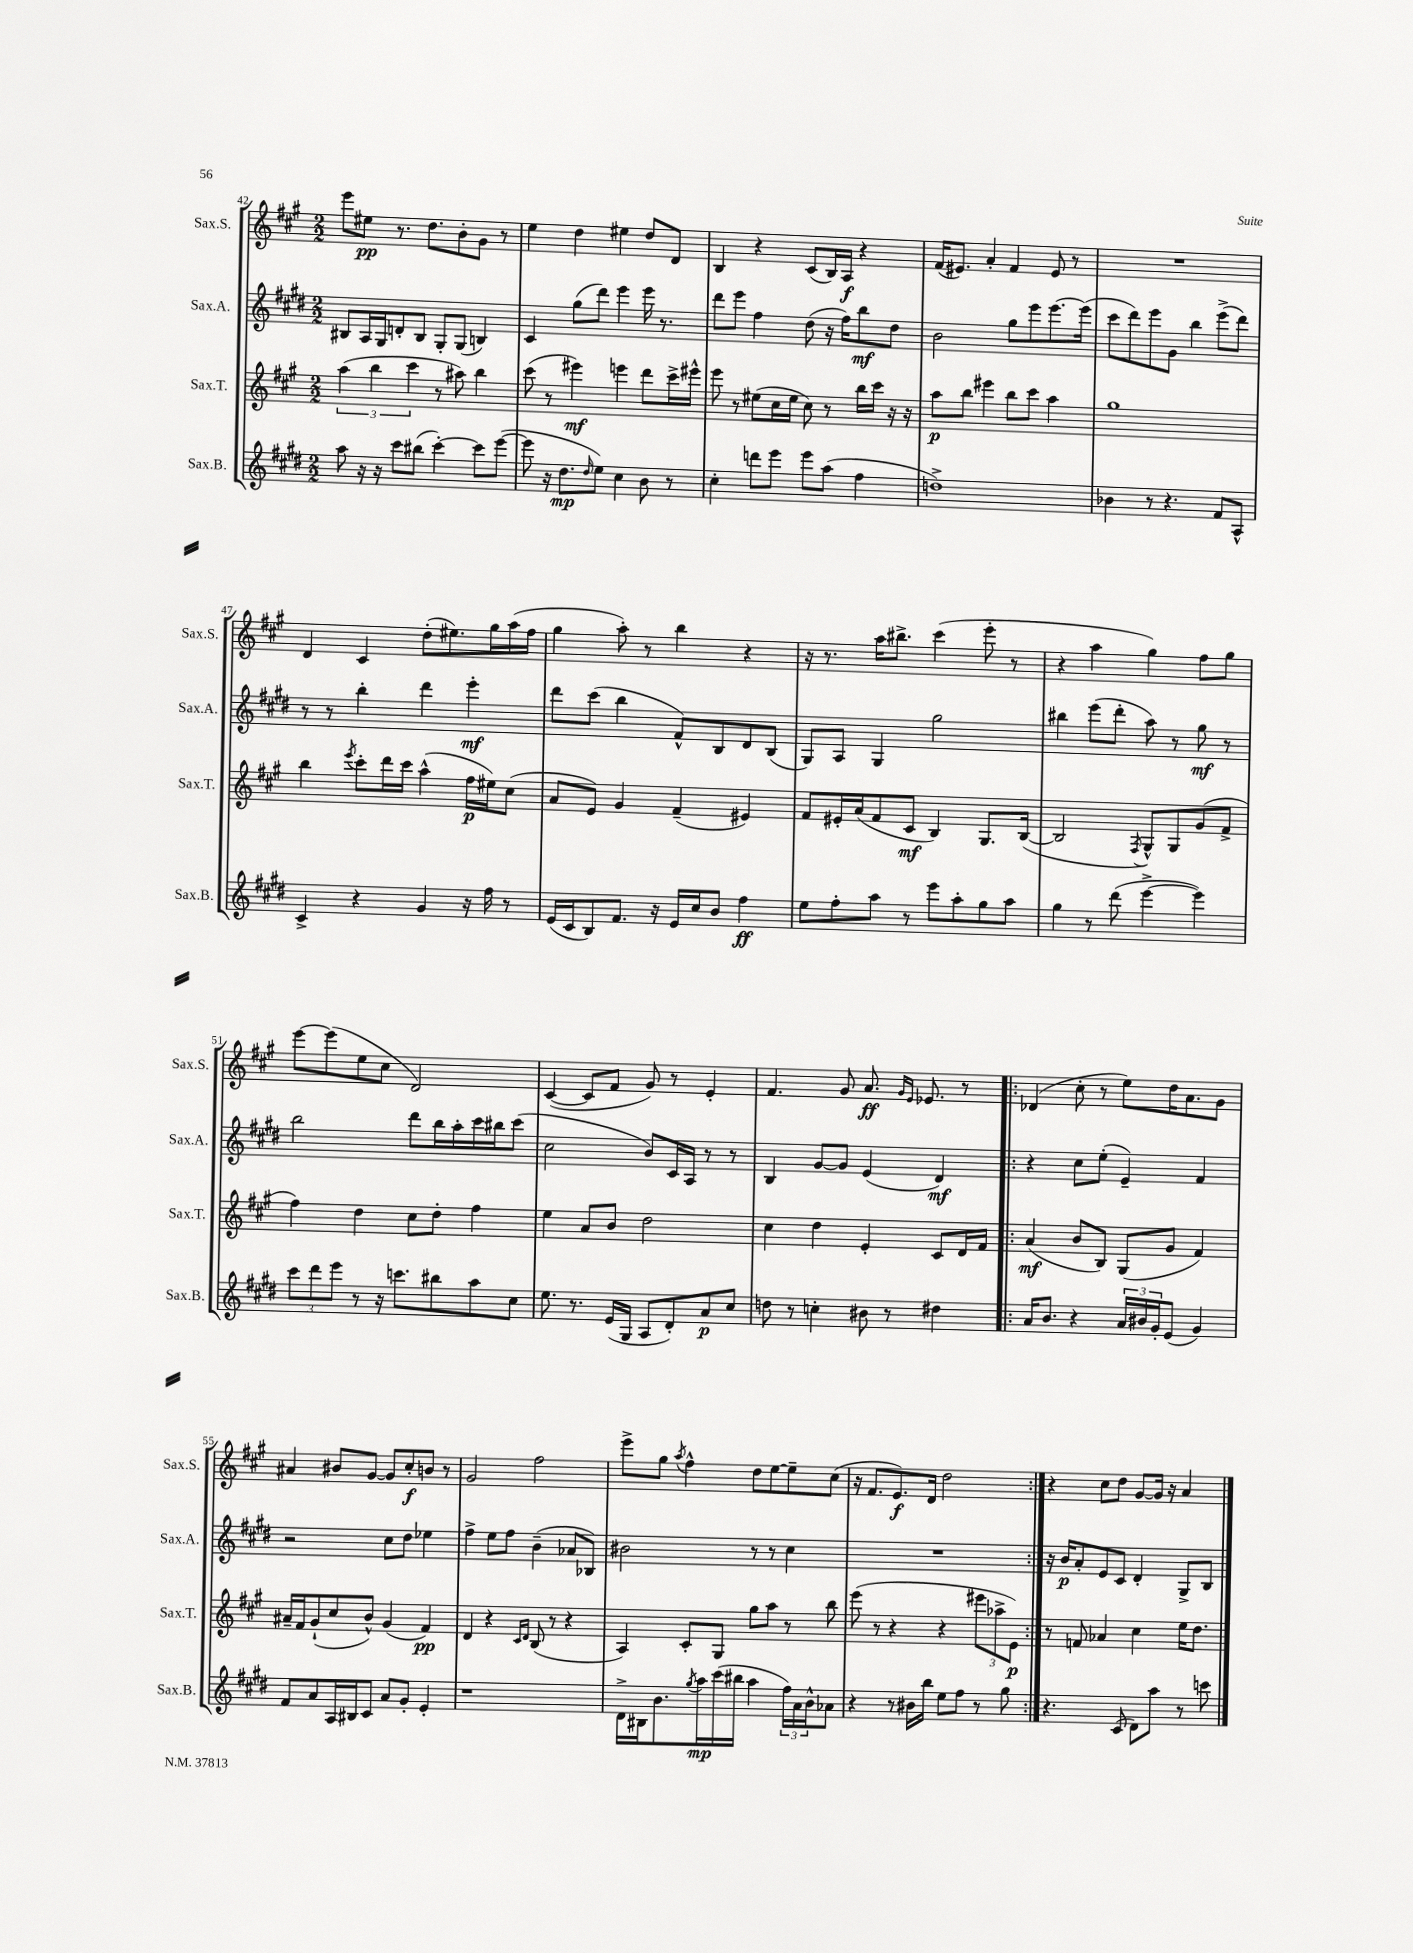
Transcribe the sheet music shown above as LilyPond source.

<<
\new StaffGroup <<
\new Staff = "s0" \with { instrumentName = "Sax.S." shortInstrumentName = "Sax.S." } {
    \clef treble \key a \major \numericTimeSignature \time 2/2
    e'''8 eis''8\pp r8. d''8. b'8-. gis'8 r8 |
    e''4 d''4 eis''4 d''8 d'8 |
    b4 r4 cis'8( b16) a16\f r4 |
    fis'16( eis'8.) a'4-. fis'4 eis'8 r8 |
    R1 |
    d'4 cis'4 d''8-.( eis''8.) gis''16 a''16( fis''16 |
    gis''4 a''8-.) r8 b''4 r4 |
    r16 r8. a''16 bis''8.-> cis'''4( e'''8-. r8 |
    r4 a''4 gis''4) fis''8 gis''8 |
    e'''8~ e'''8( e''8 cis''8 d'2) |
    cis'4~( cis'8 fis'8 gis'8) r8 e'4-. |
    fis'4. gis'8 a'8.\ff \grace { gis'16 e'16 } ees'8. r8 |
    \repeat volta 2 { des'4( cis''8-. r8 e''8) d''16 a'8. gis'8 |
    ais'4 bis'8 gis'8~ gis'8 cis''8-.\f b'8 r8 |
    gis'2 fis''2 |
    e'''8-> gis''8 \acciaccatura { a''8 } fis''4-^ d''8 e''8~ e''8-- cis''8( |
    r16 fis'8. e'8.\f) d'16 d''2 | }
    r4 cis''8 d''8 gis'8~ gis'16 r16 a'4 \bar "|." |
}
\new Staff = "s1" \with { instrumentName = "Sax.A." shortInstrumentName = "Sax.A." } {
    \clef treble \key e \major \numericTimeSignature \time 2/2
    bis8 a16 gis16 d'8-. bis8 gis8-. gis8( b4) |
    cis'4 gis''8( dis'''8) e'''4 e'''16 r8. |
    dis'''8 e'''8 fis''4 dis''8( r16 fis''16) b''8\mf dis''8 |
    b'2 gis''8 e'''8 e'''8.~ e'''16( |
    cis'''8 dis'''8) e'''8 gis'8 b''4 e'''8->( dis'''8) |
    r8 r8 b''4-. dis'''4 e'''4-.\mf |
    dis'''8 cis'''8( b''4 fis'8-^) b8 dis'8 b8( |
    gis8) a8 gis4 gis''2 |
    bis''4 e'''8( dis'''8-. a''8) r8 gis''8\mf r8 |
    b''2 dis'''8 b''16 a''16-. cis'''16 bis''16 cis'''8( |
    cis''2 b'8) cis'16 a16 r8 r8 |
    b4 gis'8~ gis'8 e'4( dis'4\mf) |
    \repeat volta 2 { r4 cis''8 e''8-.( e'4--) fis'4 |
    r2 cis''8 dis''8 ees''4 |
    fis''4-> e''8 fis''8 b'4--( aes'8 bes8) |
    bis'2 r8 r8 cis''4 |
    R1 | }
    r16 b'16\p a'8-. e'8 cis'8 dis'4-. gis8-> b8 \bar "|." |
}
\new Staff = "s2" \with { instrumentName = "Sax.T." shortInstrumentName = "Sax.T." } {
    \clef treble \key a \major \numericTimeSignature \time 2/2
    \tuplet 3/2 { a''4( b''4 cis'''4 } r8 ais''8) b''4 |
    cis'''8( r8 eis'''4\mf) e'''4 d'''8 cis'''16-> eis'''16-^ |
    e'''8 r8 eis''8( cis''16 eis''16 cis''8) r8 b''16 cis'''16 r16 r16 |
    a''8\p b''8 eis'''4 b''8 cis'''8 a''4 |
    gis''1 |
    b''4 \acciaccatura { e'''8 } cis'''8-. d'''16 cis'''16 a''4-^( fis''16\p eis''16) cis''8( |
    a'8 e'8) gis'4 fis'4--( eis'4) |
    fis'8 eis'16-. a'16( fis'8 cis'8\mf b4) gis8. b16~( |
    b2 \acciaccatura { fis8 } gis8-^) gis8 gis'8( fis'8-> |
    fis''4) d''4 cis''8 d''8-. fis''4 |
    e''4 a'8 b'8 d''2 |
    cis''4 d''4 e'4-. cis'8 d'16 fis'16 |
    \repeat volta 2 { a'4\mf( b'8 b8) gis8( gis'8 fis'4) |
    ais'16-- fis'16 gis'8-!( cis''8 b'8-^) gis'4( fis'4\pp) |
    d'4 r4 \grace { cis'16 d'16 } b8( r8 r4 |
    a4) cis'8-. gis8 gis''8 a''8 r8 b''8 |
    e'''8( r8 r4 r4 \tuplet 3/2 { eis'''8 aes''8-> e'8\p) } | }
    r8 f'8 aes'4 cis''4 e''16 d''8. \bar "|." |
}
\new Staff = "s3" \with { instrumentName = "Sax.B." shortInstrumentName = "Sax.B." } {
    \clef treble \key e \major \numericTimeSignature \time 2/2
    a''8 r16 r16 cis'''8 bis''8( cis'''4~-.) cis'''8 e'''8~( |
    e'''8 r16 dis''8.\mp \grace { dis''16 } e''8) cis''4 b'8 r8 |
    cis''4-. d'''8 e'''8 e'''8 a''8( fis''4 |
    d''1->) |
    bes'4 r8 r4. fis'8 a8-^ |
    cis'4-> r4 gis'4 r16 fis''16 r8 |
    e'16( cis'16 b8) fis'8. r16 e'16 cis''16 b'8 fis''4\ff |
    e''8 fis''8-. a''8 r8 e'''8 a''8-. gis''8 a''8 |
    gis''4 r8 dis'''8( e'''4~-> e'''4) |
    \tuplet 3/2 { cis'''8 dis'''8 e'''8 } r8 r16 c'''8. bis''8 a''8 cis''8 |
    e''8. r8. e'16( gis16 a8 dis'8-.) a'8\p cis''8 |
    d''8 r8 c''4-. bis'8 r8 dis''4 |
    \repeat volta 2 { a'16 b'8. r4 \tuplet 3/2 { a'16 bis'16 gis'16-. } e'8( gis'4) |
    fis'8 a'8 a16 bis16 cis'8 a'8 gis'8-. e'4-. |
    r1 |
    dis'16-> bis16 b'8. \acciaccatura { gis''8 } a''16\mp cis'''16( bis''16 a''4 \tuplet 3/2 { fis''16) a'16 b'16-^ } aes'8 |
    r4 r8 bis'16 b''16 e''8 fis''8 r8 gis''8 | }
    r4. cis'8( dis'8) a''8 r8 c'''8 \bar "|." |
}
>>
>>
\layout { \context { \Score currentBarNumber = #42 } }
